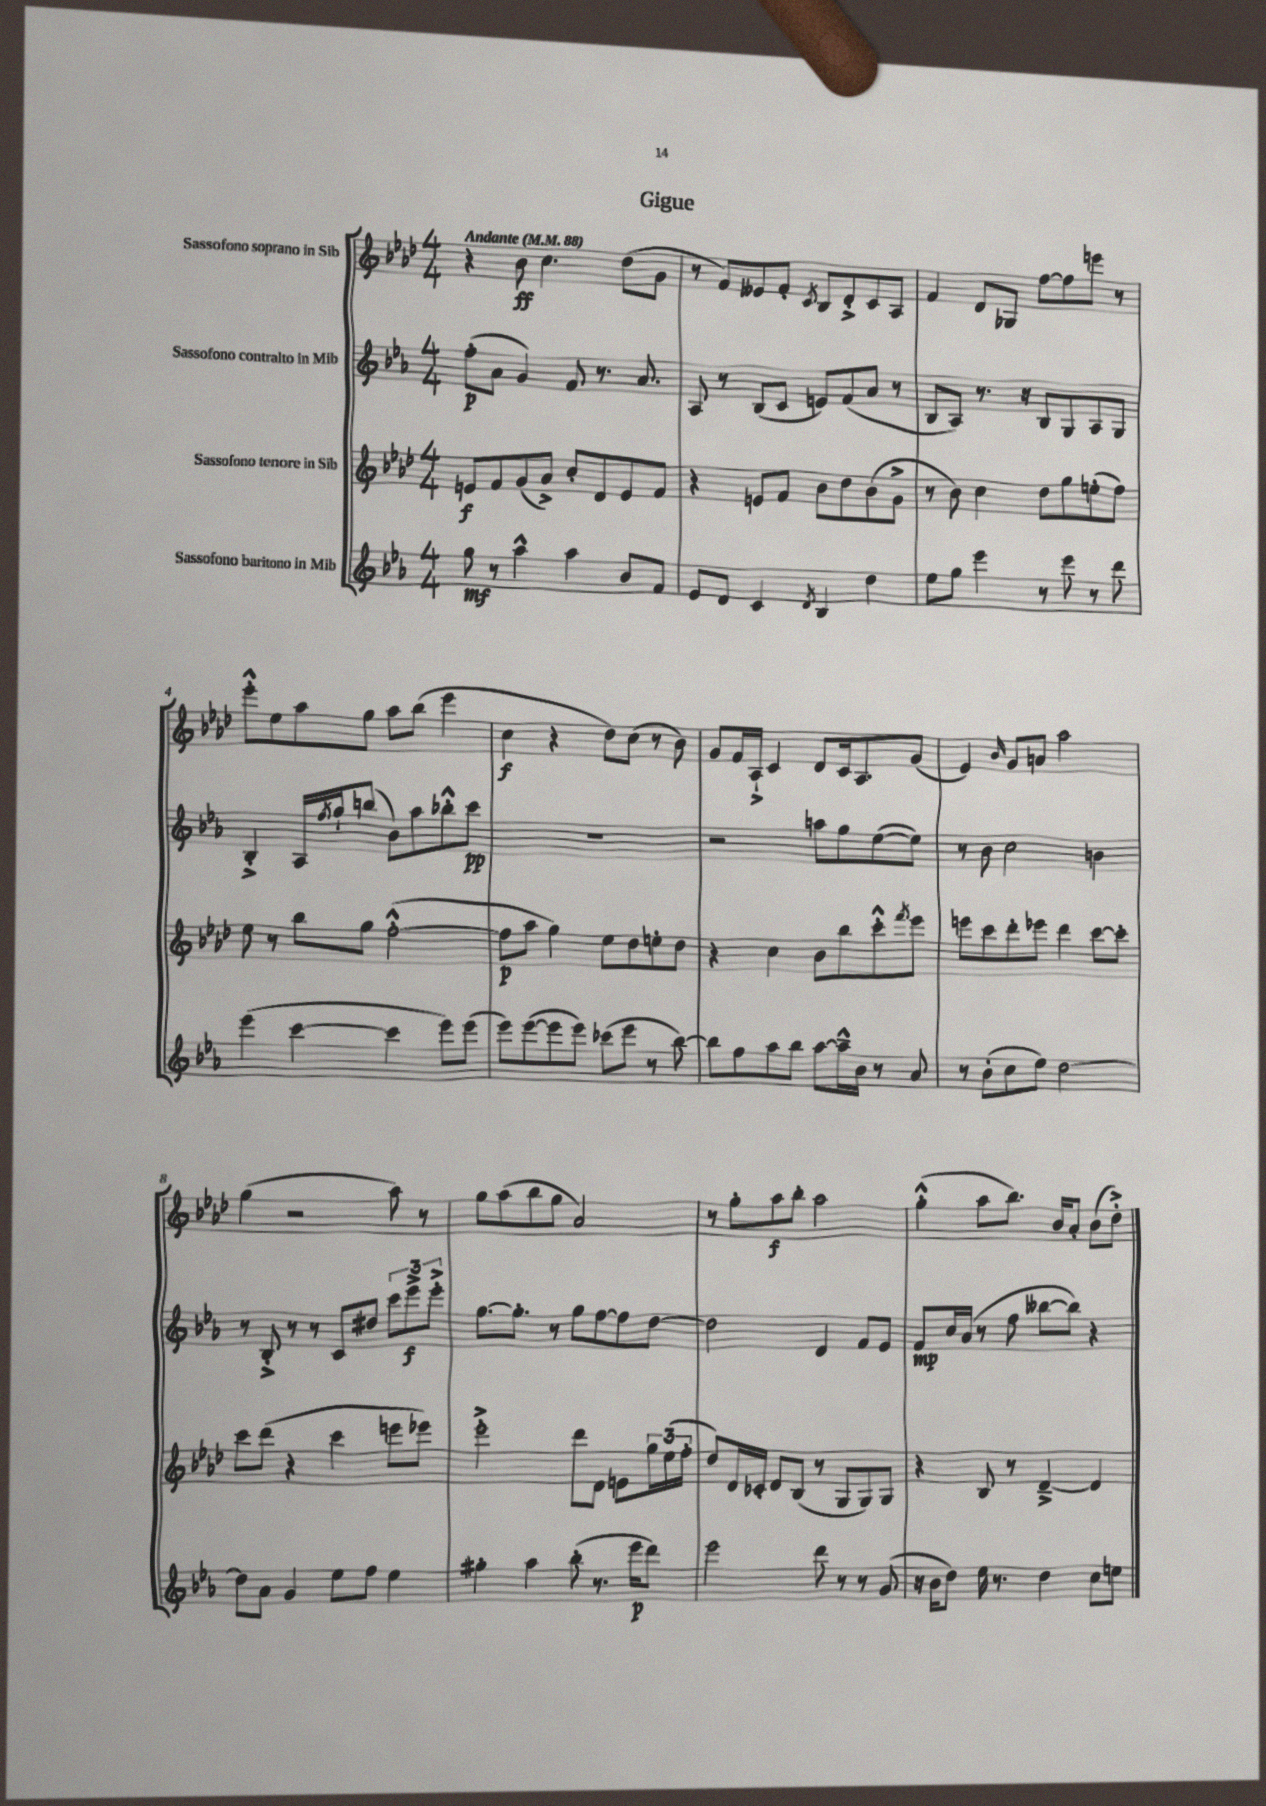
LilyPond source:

\header { title = "Gigue" }
<<
\new StaffGroup <<
\new Staff = "s0" \with { instrumentName = "Sassofono soprano in Sib" } {
    \clef treble \key aes \major \numericTimeSignature \time 4/4 \tempo "Andante" 4 = 88
    r4 bes'8\ff c''4. des''8( g'8 |
    r8 f'8) eeses'8 f'8-. \acciaccatura { c'8 } bes8 des'8-.-> c'8 aes8 |
    f'4 des'8 ges8 f''8~ f''8 e'''8 r8 |
    ees'''8-.-^ ees''8 aes''8 g''8 aes''8 bes''8( ees'''4 |
    c''4\f r4 des''8) c''8( r8 bes'8) |
    g'8 f'16 aes16-!-> c'4 des'8 c'16 aes8. g'8( |
    ees'4) \grace { bes'16 } g'8 a'8 aes''2 |
    g''4( r2 aes''8) r8 |
    g''8 aes''8( bes''8 g''8 aes'2) |
    r8 g''8-. aes''8\f bes''8-. aes''2 |
    g''4-.-^( aes''8 bes''8.) bes'16 aes'8-. bes'8( des''8-.->) \bar "|." |
}
\new Staff = "s1" \with { instrumentName = "Sassofono contralto in Mib" } {
    \clef treble \key ees \major \numericTimeSignature \time 4/4
    f''8-.\p( aes'8 g'4) f'8 r8. aes'8. |
    aes8 r8 bes8( c'8 e'8) f'8( aes'8 r8 |
    bes8 aes8) r8. r16 bes8 g8 aes8 g8 |
    bes4-.-> aes16 \acciaccatura { f''8 } g''16-! b''8( bes'8) aes''8 bes''8-.-^ c'''8\pp |
    R1 |
    r2 a''8 g''8 ees''8~( ees''8) |
    r8 bes'8 c''2 b'4 |
    r8 bes8-.-> r8 r8 c'8 dis''8 \tuplet 3/2 { c'''8 ees'''8->\f ees'''8-.-> } |
    g''8.~ g''8.-. r8 g''8 f''8~ f''8 d''8~ |
    d''2 d'4 f'8 ees'8 |
    f'8\mp c''16 aes'16( r8 f''8 beses''8~ beses''8) r4 \bar "|." |
}
\new Staff = "s2" \with { instrumentName = "Sassofono tenore in Sib" } {
    \clef treble \key aes \major \numericTimeSignature \time 4/4
    e'8\f f'8 g'8( aes'8->) c''8-. des'8 e'8 f'8 |
    r4 e'8 f'8 bes'8 des''8 bes'8( g'8-> |
    r8 bes'8) c''4 des''8 g''8 e''8-.( f''8) |
    ees''8 r8 bes''8 g''8 f''2~-.-^( |
    f''8\p aes''8 g''4) ees''8 des''8 e''8-. des''8 |
    r4 c''4 bes'8 bes''8 c'''8-.-^ \acciaccatura { f'''8 } ees'''8 |
    e'''8 c'''8 des'''8-. ees'''8 des'''4 c'''8~ c'''8-. |
    c'''8 des'''8( r4 c'''4 e'''8 ees'''8) |
    ees'''2-.-> des'''8 des'8 e'8 \tuplet 3/2 { g''16 ees''16( f''16-. } |
    des''8) des'16 ces'16-. des'8 bes8( r8 g8 g8) g8 |
    r4 bes8 r8 des'4~---> des'4 \bar "|." |
}
\new Staff = "s3" \with { instrumentName = "Sassofono baritono in Mib" } {
    \clef treble \key ees \major \numericTimeSignature \time 4/4
    g''8\mf r8 aes''4-^ aes''4 bes'8 f'8 |
    ees'8 d'8 c'4 \acciaccatura { d'8 } bes4 d''4 |
    ees''8 g''8 ees'''4 r8 ees'''8 r8 d'''8 |
    ees'''4( c'''4~ c'''4 ees'''8) ees'''8( |
    ees'''8) ees'''8~( ees'''8 ees'''8) ces'''8( ees'''8 r8 bes''8~) |
    bes''8 f''8 aes''8 bes''8 aes''8~ aes''16---^ bes'16 r8 aes'8 |
    r8 bes'8-.( c''8 ees''8) d''2~ |
    d''8 aes'8 g'4 ees''8 f''8 ees''4 |
    gis''4-. aes''4 bes''8-.( r8. ees'''16\p d'''8) |
    ees'''2 d'''8 r8 r8 g'8( |
    r16 bes'16 d''8) ees''16 r8. d''4 c''8 e''8 \bar "|." |
}
>>
>>
